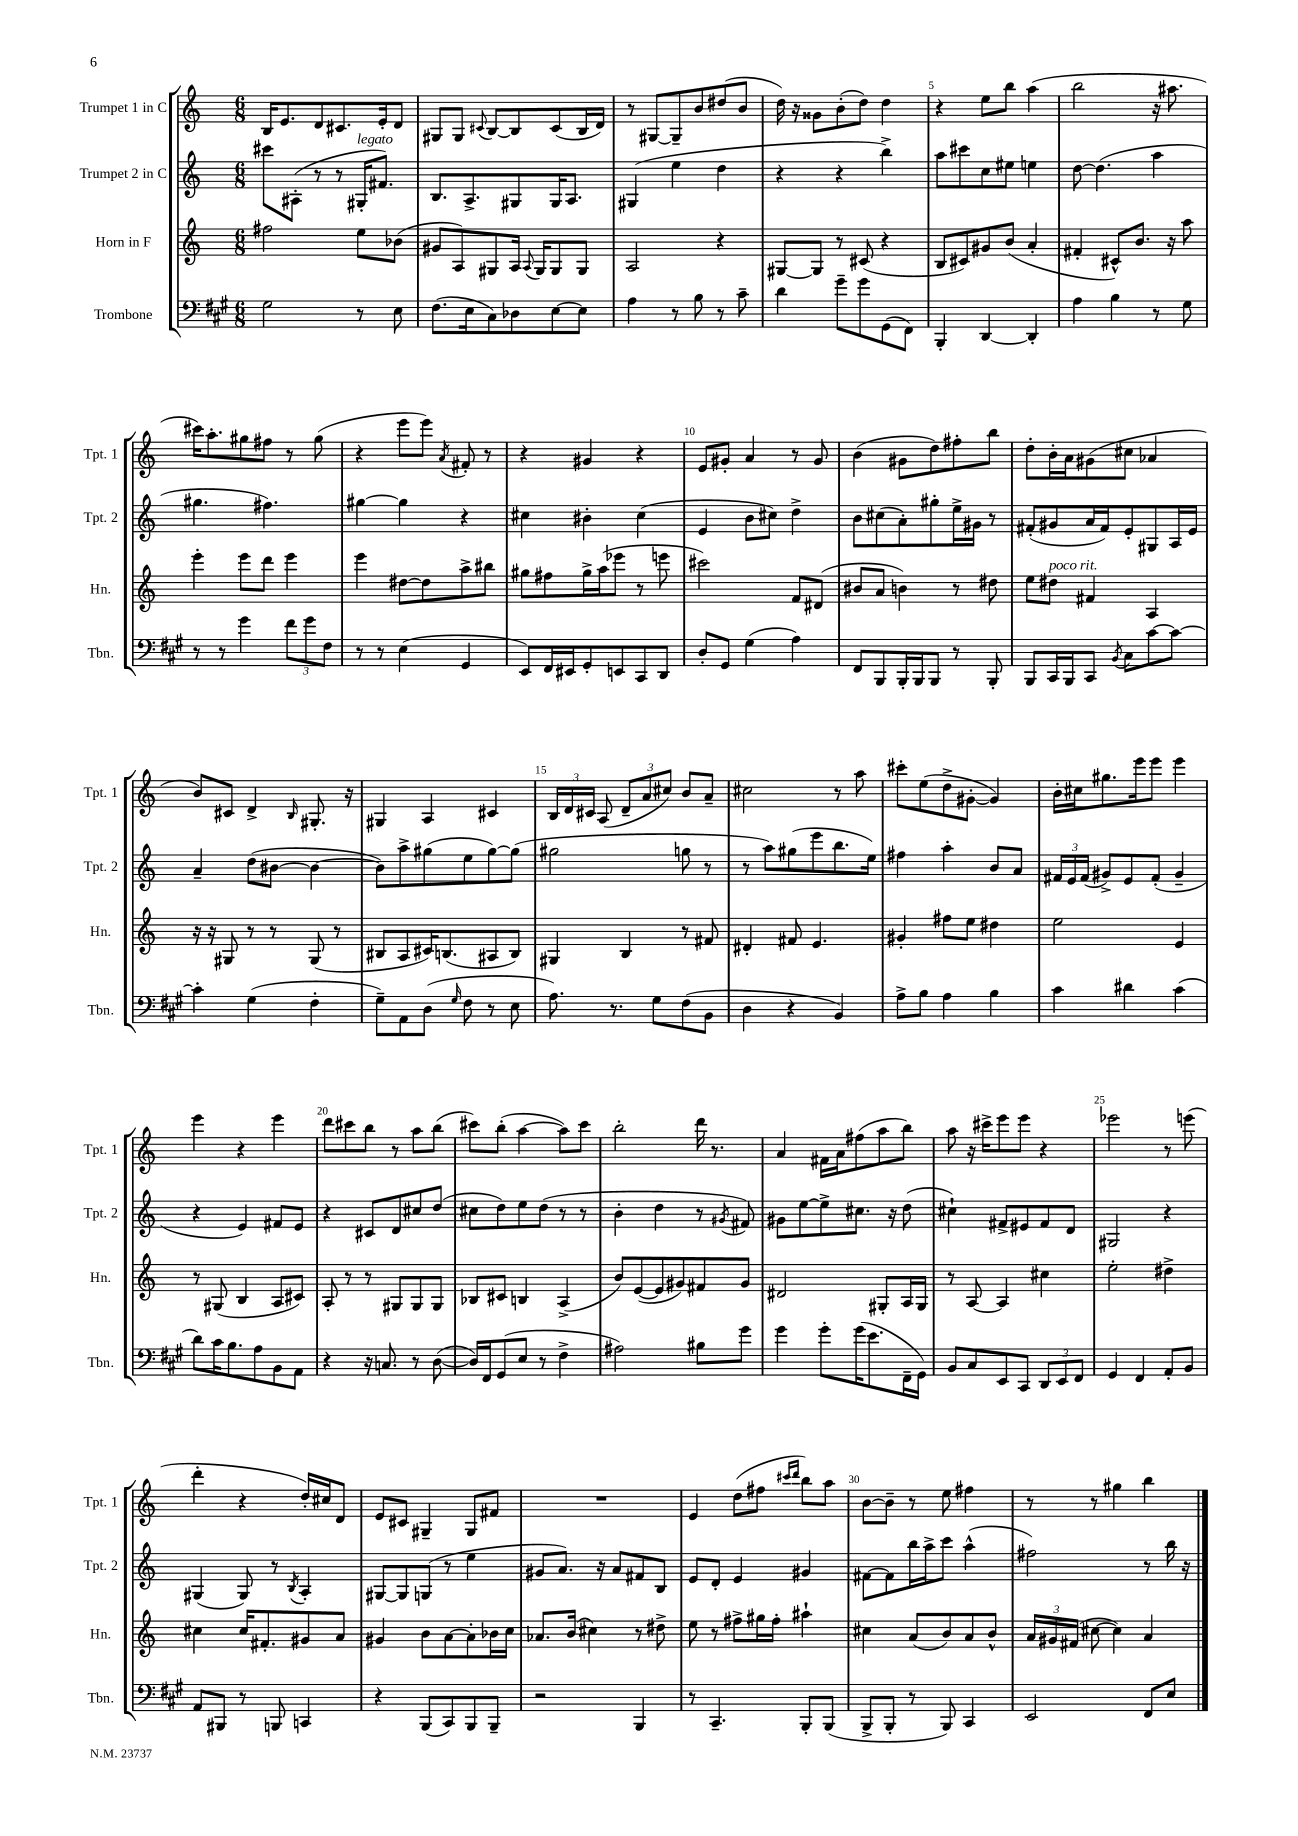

**kern	**kern	**kern	**kern
*part4	*part3	*part2	*part1
*staff4	*staff3	*staff2	*staff1
*I"Trombone	*I"Horn in F	*I"Trumpet 2 in C	*I"Trumpet 1 in C
*I'Tbn.	*I'Hn.	*I'Tpt. 2	*I'Tpt. 1
*clefF4	*clefG2	*clefG2	*clefG2
*k[f#c#g#]	*k[]	*k[]	*k[]
*M6/8	*M6/8	*M6/8	*M6/8
=1	=1	=1	=1
2G#\	2ff#X\	8ccc#X\L	16B/KL
.	.	.	8.e/
.	.	(8A#X'\J	.
.	.	8r	8d/
.	.	8r	8.c#X/
!	!	!LO:TX:a:i:t=legato	!
8r	8ee\L	16G#X'/KL	.
.	.	8.f#X/J)	16e'/k
8E\	(8b-X\J	.	8d/J
=2	=2	=2	=2
(8.F#\L	8g#X/L	8.B/L	8G#X/L
.	8A/)	.	8G#/J
16E\k	.	8.A^/	.
.	.	.	8qqc#X/
8C#\)	8G#X/	.	[8B/L
8D-X\	16A/Jk	8G#X/	8B/]
.	8qqA/	.	.
.	16G#/KL	.	.
[8E\	8G#/	16G#/K	(8c#/
.	.	8.A/J	.
8E\J]	8G#/J	.	16B/L
.	.	.	16d/JJ)
=3	=3	=3	=3
4A\	2A/	(4G#X/	8r
.	.	.	[8G#X/L
8r	.	4ee\	8G#~/]
8B\	.	.	8b/
8r	4r	4dd\	(8dd#X/
8c#~\	.	.	8b/J
=4	=4	=4	=4
4d\	[8G#X/L	4r	16dd\)
.	.	.	16r
.	8G#/J]	.	8g##X\L
8g#~\L	8r	4r	(8b'\
8g#\	(8c#X/	.	8dd\J)
(8GG#\	4r	4bb^\)	4dd\
8FF#\J)	.	.	.
=5	=5	=5	=5
4BBB'/	8B/L	8aa\L	4r
.	8c#X/)	8ccc#X\	.
[4DD/	8g#X/	8cc\	8ee\L
.	(8b/J	8ee#X\J	8bb\J
4DD'/]	4a'/	4een\	(4aa\
=6	=6	=6	=6
4A\	4f#X'/	[8dd\	2bb\
.	.	(4.dd\]	.
4B\	8c#X^^/L)	.	.
.	8.b/J	.	.
8r	.	4aa\	16r
.	16r	.	8.aa#X\
8G#\	8aa\	.	.
!!LO:LB:g=z
=7	=7	=7	=7
8r	4eee'\	4.gg#X\	16ccc#X\KL)
.	.	.	8.aa'\
8r	.	.	.
4g#\	8eee\L	.	8gg#X\
.	8ddd\J	4.ff#X\)	8ff#X\J
12f#\L	4eee\	.	8r
12g#\	.	.	.
.	.	.	(8gg#\
12F#\J	.	.	.
=8	=8	=8	=8
8r	4eee\	[4gg#X\	4r
8r	.	.	.
(4E\	[8dd#X\L	4gg#\]	8eee\L
.	8dd#\]	.	8eee\J)
.	.	.	8qa/
4GG#/	8aa^\	4r	8f#X'/
.	8bb#X\J	.	8r
=9	=9	=9	=9
8EE/L)	8gg#X\L	4cc#X\	4r
16FF#/L	8ff#X\	.	.
16EE#X/J	.	.	.
8GG#'/	16gg#^\L	4b#X'\	4g#X/
.	(16aa\J	.	.
8EEn/	8eee-X\J	.	.
8CC#/	8r	(4cc#\	4r
8DD/J	8eeen\	.	.
=10	=10	=10	=10
8D'/L	2ccc#X\)	4e/	8e/L
8GG#/J	.	.	8g#X'/J
(4G#\	.	8b\L	4a/
.	.	8cc#X\J)	.
4A\)	8f/L	4dd^\	8r
.	(8d#X/J	.	8g#/
=11	=11	=11	=11
8FF#/L	8b#X/L	8b\L	(4b\
8BBB/	8a/J	(8cc#X\	.
16BBB'/L	4bn\)	8a'\)	8g#X\L
16BBB/J	.	.	.
8BBB/J	.	8gg#X'\	8dd\)
8r	8r	16ee^\L	8ff#X'\
.	.	16g#X\JJ	.
8BBB'/	8dd#X\	8r	8bb\J
=12	=12	=12	=12
8BBB/L	8ee\L	(8f#X'/L	8dd'\L
!	!LO:TX:a:i:t=poco rit.	!	!
16CC#/L	8dd#X\J	8g#X/	16b'\L
16BBB/J	.	.	16a\J
8CC#/J	4f#X/	16a/L	(8g#X\
.	.	16f#/J)	.
8qBB/	.	.	.
8C#\L	.	8e'/	8cc#X\J
[8c#\	4A/	8G#X/	4a-X/
8c#\J_	.	16A/L	.
.	.	16e/JJ	.
!!LO:LB:g=z
=13	=13	=13	=13
4c#'\]	16r	4a~/	8b/L)
.	16r	.	.
.	8G#X/	.	8c#X/J
(4G#\	8r	(8dd\L	4d^/
.	8r	[8b#X\J	.
.	.	.	16qqB/
4F#'\	(8G#/	4b#\_	8.G#X'/
.	8r	.	.
.	.	.	16r
=14	=14	=14	=14
8G#~\L)	8B#X/L	8b#\L])	4G#X/
8AA\	8A/	8aa^\	.
(8D\J	16c#X/K)	(8gg#X\	4A/
.	(8.Bn/	.	.
16qqG#/	.	.	.
8F#\	.	8ee\	.
8r	8A#X/	[8gg#\)	4c#X/
8E\	8B/J)	(8gg#\J]	.
=15	=15	=15	=15
8.A\)	4G#X/	2gg#X\	24B/LL
.	.	.	24d/
.	.	.	24c#X/JJ
.	.	.	(8A/
8.r	.	.	.
.	4B/	.	12d~/L
.	.	.	12a/
8G#\L	.	.	.
.	.	.	12cc#X/J)
(8F#\	8r	8ggn\	8b/L
8BB\J	8f#X/	8r	8a~/J
=16	=16	=16	=16
4D\	4d#X'/	8r	2cc#X\
.	.	8aa\L)	.
4r	8f#X/	(8gg#X\	.
.	4.e/	8eee\	.
4BB/)	.	8.bb\	8r
.	.	.	8aa\
.	.	16ee\Jk)	.
=17	=17	=17	=17
8A^\L	4g#X'/	4ff#X\	8ccc#X'\L
8B\J	.	.	(8ee\
4A\	8ff#X\L	4aa'\	8dd^\
.	8ee\J	.	[8g#X'\J
4B\	4dd#X\	8b/L	4g#/])
.	.	8a/J	.
=18	=18	=18	=18
4c#\	2ee\	24f#X/LL	16b'\LL
.	.	24e/	.
.	.	.	16cc#X\J
.	.	(24f#/JJ	.
.	.	8g#X^/L)	8.gg#X\
4d#X\	.	8e/	.
.	.	.	16eee\k
.	.	(8f#'/J	8eee\J
(4c#\	4e/	4g#~/	4eee\
!!LO:LB:g=z
=19	=19	=19	=19
8d\L)	8r	4r	4eee\
16c#\K	(8G#X/	.	.
8.B\	.	.	.
.	4B/	4e/)	4r
8A\	.	.	.
8BB\	8A/L	8f#X/L	4eee\
8AA\J	8c#X/J)	8e/J	.
=20	=20	=20	=20
4r	8A'/	4r	8ddd\L
.	8r	.	8ccc#X\
16r	8r	8c#X/L	8bb\J
8.Cn/	.	.	.
.	8G#X/L	8d/	8r
8r	8G#/	8cc#X/	8aa\L
([8D\	8G#/J	(8dd/J	(8bb\J
=21	=21	=21	=21
16D/LL])	8B-X/L	8cc#X\L	8ccc#X\L)
16FF#/J	.	.	.
(8GG#/	8c#X/J	8dd\)	(8bb'\J
8E/J	4Bn/	8ee\	[4aa\
8r	.	(8dd\J	.
4F#^\	(4A^/	8r	8aa\L])
.	.	8r	8ccc#\J
=22	=22	=22	=22
2A#X\)	8b/L)	4b'\	2bb'\
.	([8e/	.	.
.	8e/]	4dd\	.
.	8g#X/)	.	.
8B#X\L	8f#X/	8r	16ddd\
.	.	.	8.r
.	.	8qg#X/	.
8g#\J	8g#/J	8f#X/)	.
=23	=23	=23	=23
4g#\	2d#X/	8g#X\L	4a/
.	.	[8ee\	.
8g#'\L	.	8ee^\]	16f#X\LL
.	.	.	16a\J
(16g#\K	.	8.cc#X\J	(8ff#X\
8.e\	.	.	.
.	8G#X'/L	.	8aa\
.	.	16r	.
16FF#~\L	16A/L	(8dd\	8bb\J)
16GG#\JJ)	16G#/JJ	.	.
=24	=24	=24	=24
8BB/L	8r	4cc#X`\)	8aa\
8C#/	[8A/	.	16r
.	.	.	16ccc#X^\KL
8EE/	4A/]	8f#X^/L	8eee\
8CC#/J	.	8e#X/	8eee\J
12DD/L	4cc#X\	8f#/	4r
12EE/	.	.	.
.	.	8d/J	.
12FF#/J	.	.	.
=25	=25	=25	=25
4GG#/	2ee'\	2G#X/	2eee-X\
4FF#/	.	.	.
8AA'/L	4dd#X^\	4r	8r
8BB/J	.	.	(8eeen\
!!LO:LB:g=z
=26	=26	=26	=26
8AA/L	4cc#X\	(4G#X/	4ddd'\
8BBB#X/J	.	.	.
8r	16cc#/KL	8G#/)	4r
.	8.f#X'/	.	.
8BBBn/	.	8r	.
.	.	8qB/	.
4CCn/	8g#X/	4A'/	16dd'/LL)
.	.	.	16cc#X/J
.	8a/J	.	8d/J
=27	=27	=27	=27
4r	4g#X/	[8G#X/L	8e/L
.	.	8G#/]	8c#X/J
(8BBB/L	8b\L	(8Gn/J	4G#X~/
8CC#/)	[8a\	8r	.
8BBB/	8a'\]	4ee\	8G#/L
8BBB~/J	16b-X\L	.	8f#X/J
.	16cc\JJ	.	.
=28	=28	=28	=28
2r	8.a-X/L	8g#X/L	2.r
.	.	8.a/J)	.
.	(16b/Jk	.	.
.	4cc#X\)	.	.
.	.	16r	.
.	.	8a/L	.
4BBB/	8r	8f#X/	.
.	8dd#X^\	8B/J	.
=29	=29	=29	=29
8r	8ee\	8e/L	4e/
4.CC#~/	8r	8d'/J	.
.	8ff#X^\L	4e/	(8dd\L
.	16gg#X\L	.	8ff#X\J
.	16ff#'\JJ	.	.
.	.	.	16qqccc#X/LL
.	.	.	16qqddd/JJ
8BBB'/L	4aa#X`\	4g#X/	8bb\L)
(8BBB/J	.	.	8aa\J
=30	=30	=30	=30
8BBB^/L	4cc#X\	[8f#X\L	[8b\L
8BBB'/J	.	8f#\]	8b~\J]
8r	(8a/L	16bb\L	8r
.	.	16aa^\J	.
8BBB/)	8b/)	8ccc\J	8ee\
4CC#/	8a/	(4aa^^\	4ff#X\
.	8b^^/J	.	.
=31	=31	=31	=31
2EE/	24a/LL	2ff#X\)	8r
.	24g#X/	.	.
.	(24f#X/JJ	.	.
.	[8cc#X\	.	8r
.	4cc#\])	.	4gg#X\
8FF#/L	4a/	8r	4bb\
8E/J	.	16bb\	.
.	.	16r	.
==	==	==	==
*-	*-	*-	*-
